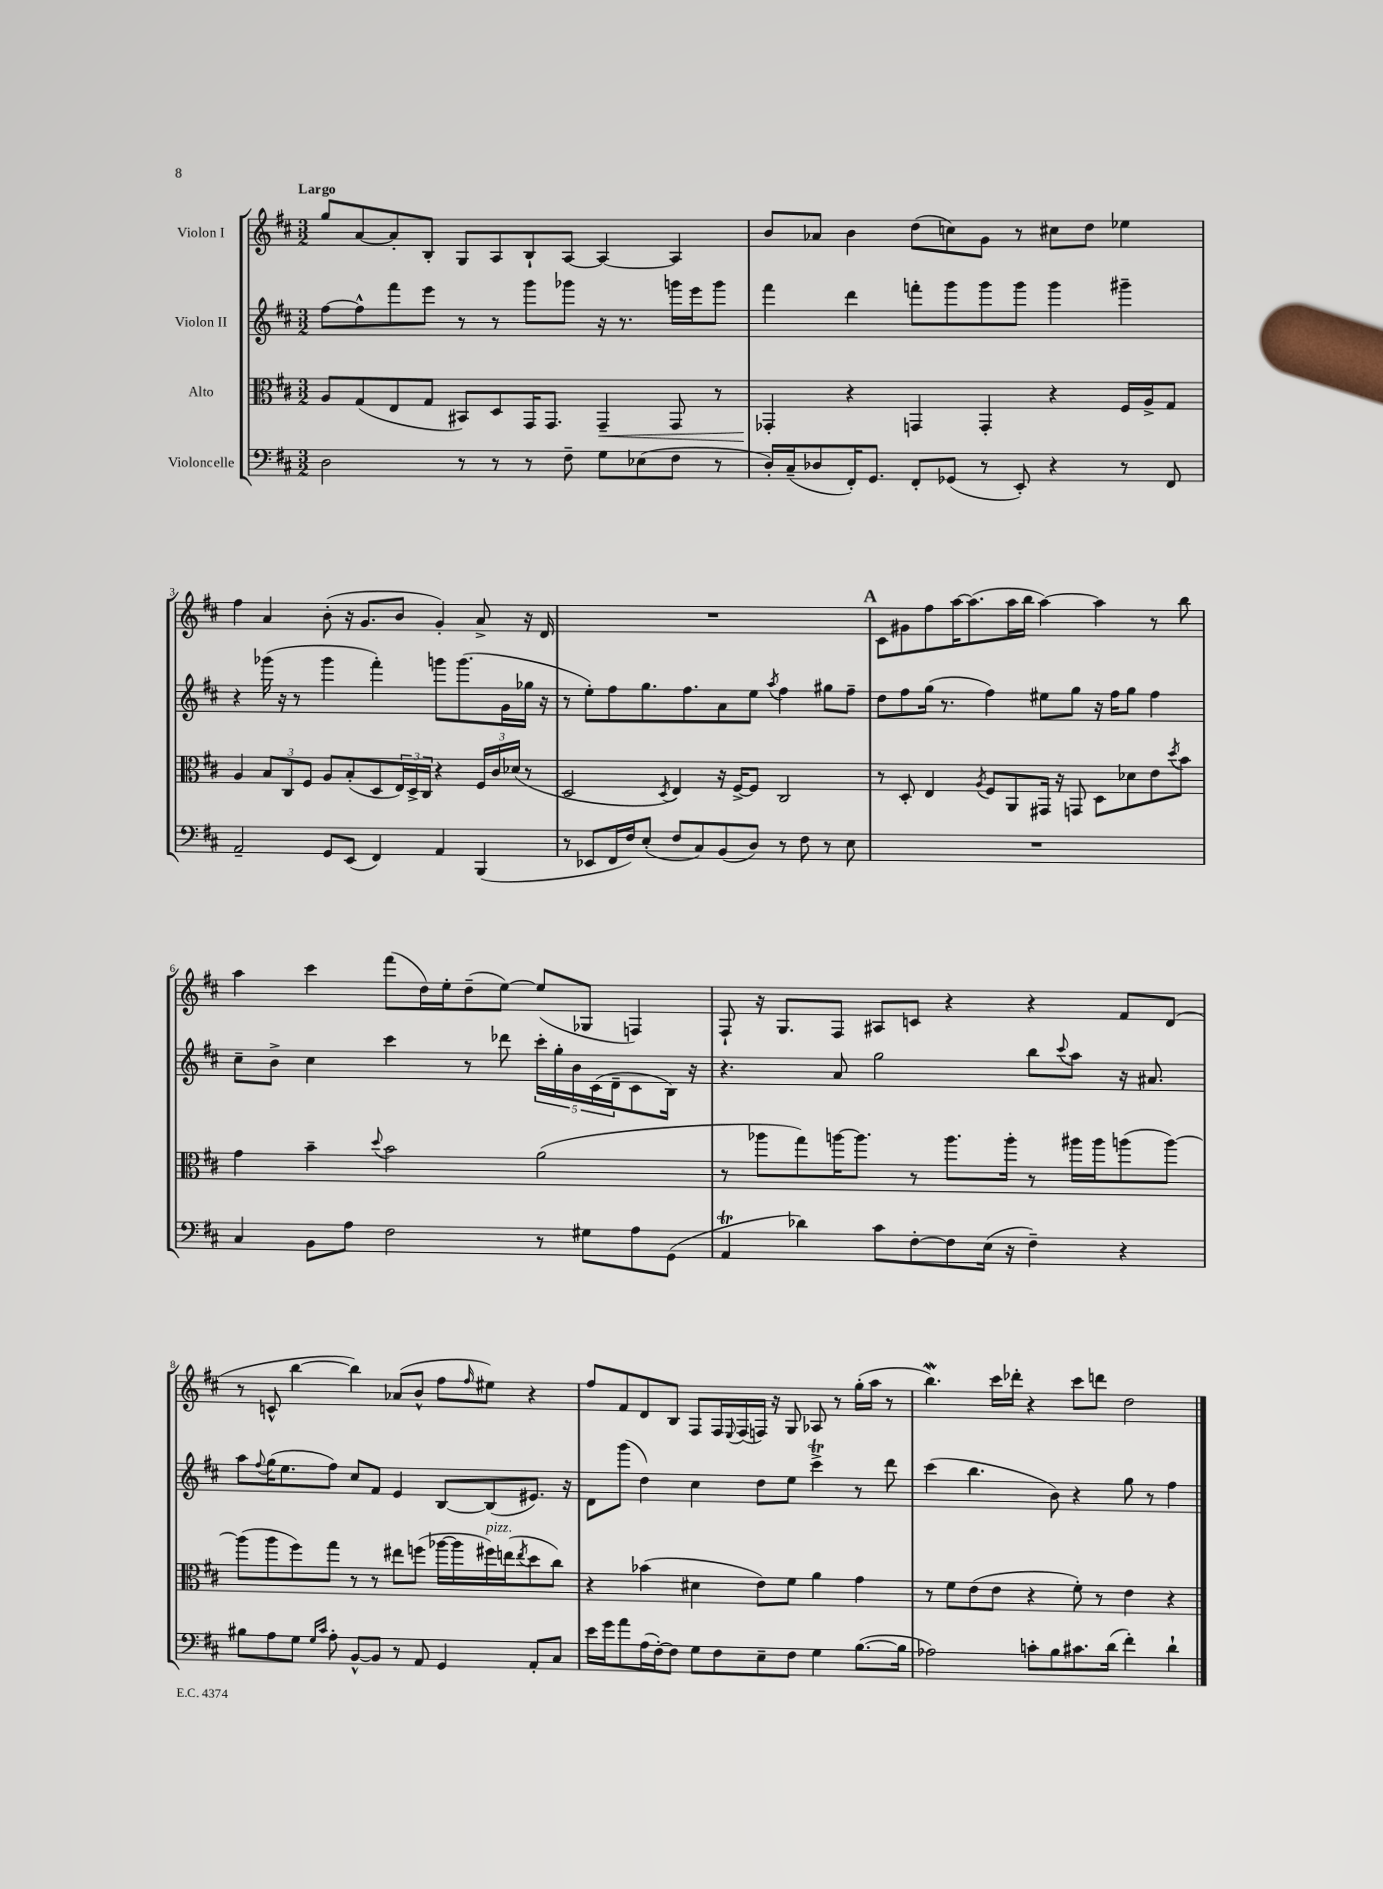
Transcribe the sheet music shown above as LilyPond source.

<<
\new StaffGroup <<
\new Staff = "s0" \with { instrumentName = "Violon I" } {
    \clef treble \key d \major \numericTimeSignature \time 3/2 \tempo "Largo"
    g''8 a'8~ a'8-. b8-. g8 a8 b8-! a8~ a4~ a4 |
    b'8 aes'8 b'4 d''8( c''8) g'8 r8 cis''8 d''8 ees''4 |
    fis''4 a'4 b'8-.( r16 g'8. b'8 g'4-.) a'8-> r16 d'16 |
    R1. |
    \mark \markup { \bold "A" } cis'8 gis'8 fis''8 a''16~ a''8.( a''16 b''16 a''4~) a''4 r8 b''8 |
    a''4 cis'''4 fis'''8( d''16) e''16-. d''8--( e''8~) e''8( ges8 f4) |
    fis8-! r16 g8. fis8 ais8 c'8 r4 r4 fis'8 d'8( |
    r8 c'8-^ b''4~ b''4) aes'8( b'8-^ fis''8 \grace { fis''16 } eis''8) r4 |
    fis''8 fis'8 d'8 b8 fis8 fis16 \appoggiatura { e8 } fis16( f16) r16 g8 aes8 r8 g''16-.( a''16 r8 |
    b''4.\mordent) cis'''16 des'''16-. r4 cis'''8 d'''8 d''2 \bar "|." |
}
\new Staff = "s1" \with { instrumentName = "Violon II" } {
    \clef treble \key d \major \numericTimeSignature \time 3/2
    fis''8~ fis''8-^ fis'''8 e'''8 r8 r8 g'''8 ges'''8 r16 r8. g'''16 e'''16 g'''8 |
    fis'''4 d'''4 f'''8-. g'''8 g'''8 g'''8 g'''4 gis'''4-- |
    r4 ges'''16( r16 r8 ges'''4 fis'''4-.) g'''8 g'''8.( g'16 ges''16 r16 |
    r8 e''8-.) fis''8 g''8. fis''8. a'8 e''8 \acciaccatura { a''8 } fis''4 gis''8 fis''8-- |
    \mark \markup { \bold "A" } d''8 fis''8 g''16( r8. fis''4) eis''8 g''8 r16 fis''16 g''8 fis''4 |
    cis''8-- b'8-> cis''4 cis'''4 r8 des'''8 \tuplet 5/4 { cis'''16-. g''16-. b'16 cis'16( d'16-- } cis'8 b16) r16 |
    r4. a'8 g''2 b''8 \appoggiatura { cis'''8 } a''8 r16 ais'8. |
    a''8 \appoggiatura { fis''8 } g''16( e''8. fis''8) cis''8 fis'8 e'4 b8~ b8( eis'8.) r16 |
    d'8 g'''8( d''4) cis''4 d''8 e''8 cis'''4->\trill r8 d'''8 |
    cis'''4( b''4. b'8) r4 g''8 r8 fis''4 \bar "|." |
}
\new Staff = "s2" \with { instrumentName = "Alto" } {
    \clef alto \key d \major \numericTimeSignature \time 3/2
    a8 g8( e8 g8 bis,8) d8 g,16 g,8. g,4--\< g,8 r8 |
    ges,4-.\! r4 g,4 g,4-. r4 fis16 a16-> g8 |
    a4 \tuplet 3/2 { b8 cis8 fis8 } a8 b8-.( d8 \tuplet 3/2 { e16) d16-> cis16 } r4 \tuplet 3/2 { fis16 cis'16 des'16( } r8 |
    d2 \acciaccatura { d8 } e4) r16 fis16~-> fis8 cis2 |
    \mark \markup { \bold "A" } r8 d8-. e4 \acciaccatura { a8 } fis8 a,8 gis,16 r16 g,8 d8 des'8 e'8 \acciaccatura { d''8 } b'8 |
    g'4 b'4-- \appoggiatura { d''8 } b'2 a'2( |
    r8 aes''8 g''8) a''16~ a''8. r8 a''8. a''16-. r8 ais''16 ais''16 a''8( a''8~) |
    a''8( a''8 fis''8) g''8 r8 r8 eis''8 f''8( aes''16~ aes''16 fis''16^\markup { \italic "pizz." }) e''16( \acciaccatura { e''8 } d''8 cis''8) |
    r4 bes'4( dis'4 e'8) fis'8 a'4 g'4 |
    r8 fis'8 e'8( e'8 r4 fis'8-.) r8 e'4 r4 \bar "|." |
}
\new Staff = "s3" \with { instrumentName = "Violoncelle" } {
    \clef bass \key d \major \numericTimeSignature \time 3/2
    d2 r8 r8 r8 fis8-- g8 ees8( fis8 r8 |
    d16-.) cis16--( des8 fis,16-.) g,8. fis,8-. ges,8( r8 e,8-.) r4 r8 fis,8 |
    a,2-- g,8 e,8( fis,4) a,4 b,,4( |
    r8 ees,8 fis,16 fis16) e8-.( fis8 cis8) b,8( d8) r8 fis8 r8 e8 |
    \mark \markup { \bold "A" } R1. |
    cis4 b,8 a8 fis2 r8 gis8 a8 g,8( |
    a,4\trill des'4) cis'8 fis8~-. fis8 e16( r16 fis4--) r4 |
    bis8 a8 g8 \grace { g16 cis'16 } a8-. b,8~-^ b,8 r8 a,8 g,4 a,8-. cis8 |
    e'16 g'16 a'8 a16( fis16~-.) fis8 g8 fis8 e8-- fis8 g4 b8.~( b16 |
    aes2) c'8-. b8 cis'8. d'16( fis'4-.) d'4-! \bar "|." |
}
>>
>>
